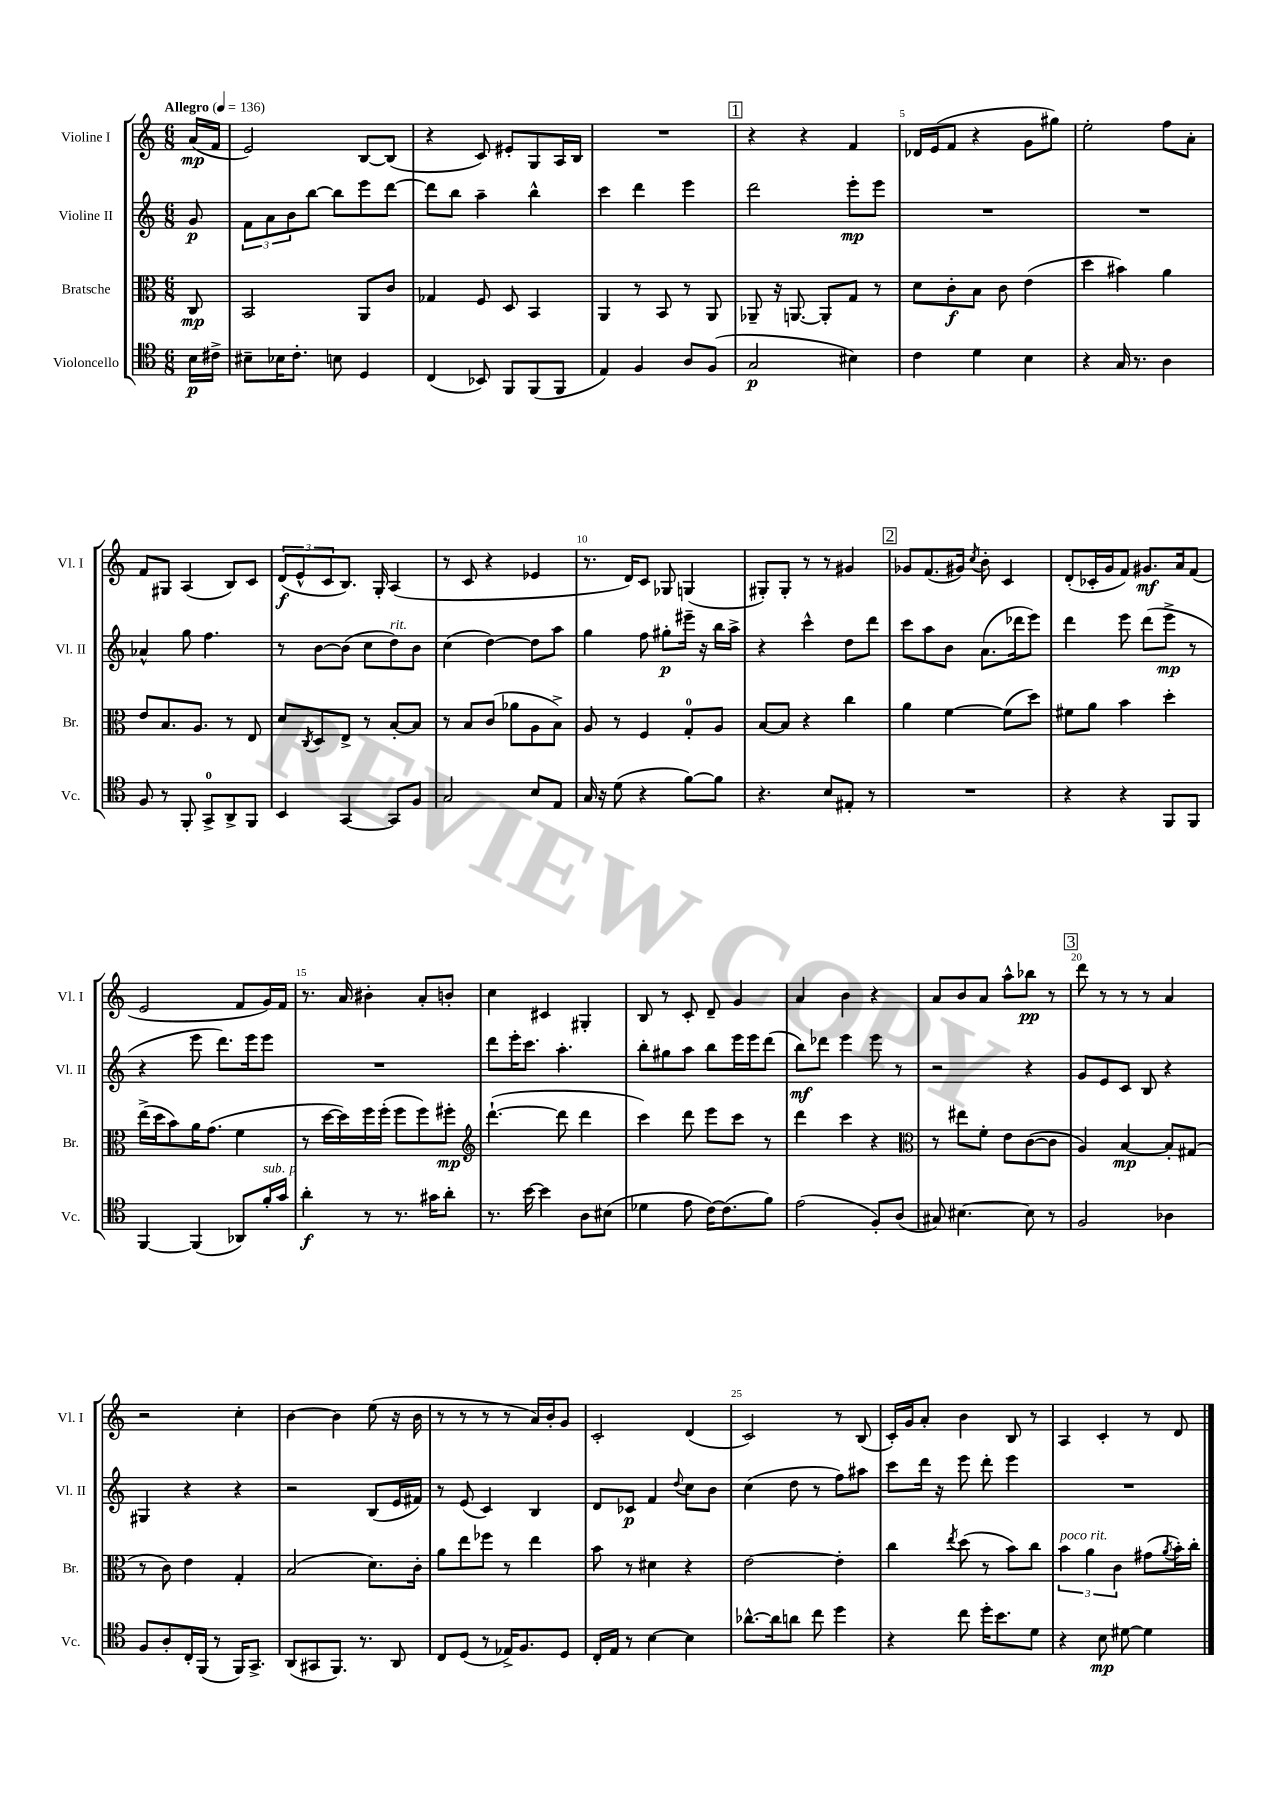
<<
\new StaffGroup <<
\new Staff = "s0" \with { instrumentName = "Violine I" shortInstrumentName = "Vl. I" } {
    \clef treble \key c \major \numericTimeSignature \time 6/8 \partial 8 \tempo "Allegro" 4 = 136
    a'16\mp( f'16 |
    e'2) b8~ b8( |
    r4 c'8) eis'8-. g8 a16 b16 |
    R2. |
    \mark \markup { \box "1" } r4 r4 f'4 |
    des'16 e'16( f'8 r4 g'8 gis''8) |
    e''2-. f''8 a'8-. |
    f'8 gis8 a4( b8) c'8 |
    \tuplet 3/2 { d'8\f( e'8-^ c'8 } b8.) g16-. a4( |
    r8 c'8 r4 ees'4 |
    r8. d'16) c'8 ges8 g4( |
    gis8-.) gis8-. r8 r8 gis'4 |
    \mark \markup { \box "2" } ges'8 f'8.( gis'16) \acciaccatura { c''8 } b'8-. c'4 |
    d'8-.( ces'16-. g'16 f'8) gis'8.\mf a'16 f'8( |
    e'2 f'8 g'16) f'16 |
    r8. a'16 bis'4-. a'8-. b'8-. |
    c''4 cis'4 gis4-. |
    b8 r8 c'8-. d'8-- g'4 |
    a'4 b'4 r4 |
    a'8 b'8 a'8 a''8-^ bes''8\pp r8 |
    \mark \markup { \box "3" } d'''8 r8 r8 r8 a'4 |
    r2 c''4-. |
    b'4~ b'4 e''8( r16 b'16 |
    r8 r8 r8 r8 a'16) b'16-. g'8 |
    c'2-. d'4( |
    c'2) r8 b8( |
    c'16-.) g'16 a'8-. b'4 b8 r8 |
    a4 c'4-. r8 d'8 \bar "|." |
}
\new Staff = "s1" \with { instrumentName = "Violine II" shortInstrumentName = "Vl. II" } {
    \clef treble \key c \major \numericTimeSignature \time 6/8 \partial 8
    g'8\p |
    \tuplet 3/2 { f'8 a'8 b'8 } b''8~ b''8 e'''8 d'''8~ |
    d'''8 b''8 a''4-- b''4-^ |
    c'''4 d'''4 e'''4 |
    \mark \markup { \box "1" } d'''2 e'''8-.\mp e'''8 |
    R2. |
    R2. |
    aes'4-^ g''8 f''4. |
    r8 b'8~ b'8( c''8 d''8^\markup { \italic "rit." }) b'8 |
    c''4( d''4~) d''8 a''8 |
    g''4 f''8 gis''8-.\p eis'''16-- r16 b''16 a''16-> |
    r4 c'''4-^ d''8 d'''8 |
    \mark \markup { \box "2" } c'''8 a''8 b'8 a'8.( des'''16 e'''8) |
    d'''4 e'''8 d'''8( e'''8->\mp r8 |
    r4 e'''8 d'''8.) e'''16 e'''8 |
    R2. |
    d'''8 e'''16-. c'''8. a''4.-. |
    b''8-. gis''8 a''8 b''8 e'''16 e'''16 d'''8( |
    b''8\mf) des'''8 e'''4 e'''8 r8 |
    r2 r4 |
    \mark \markup { \box "3" } g'8 e'8 c'8 b8 r4 |
    gis4 r4 r4 |
    r2 b8( e'16 fis'16) |
    r8 e'8( c'4) b4 |
    d'8 ces'8\p f'4 \appoggiatura { d''8 } c''8 b'8 |
    c''4( d''8 r8 f''8) ais''8 |
    c'''8 d'''16 r16 e'''8 d'''8-. e'''4 |
    R2. \bar "|." |
}
\new Staff = "s2" \with { instrumentName = "Bratsche" shortInstrumentName = "Br." } {
    \clef alto \key c \major \numericTimeSignature \time 6/8 \partial 8
    c8\mp |
    b,2 a,8 c'8 |
    ges4 f8 d8 b,4 |
    a,4 r8 b,8 r8 a,8 |
    \mark \markup { \box "1" } aes,8-- r16 a,8.~ a,8-. g8 r8 |
    d'8 c'8-.\f b8 c'8 e'4( |
    d''4 bis'4) a'4 |
    e'8 b8. a8. r8 e8 |
    d'8 \acciaccatura { c8 } d8 e8-> r8 b8~-. b8 |
    r8 b8 c'8( aes'8 a8 b8->) |
    a8 r8 f4 g8-0-. a8 |
    b8~ b8 r4 c''4 |
    \mark \markup { \box "2" } a'4 f'4~ f'8( d''8) |
    fis'8 a'8 b'4 d''4-. |
    e''16->( d''16 b'8) a'16 g'8.( f'4 |
    r8 d''16~ d''16) f''16 f''16-.( f''8 f''8) fis''8-.\mp |
    \clef treble d'''4.~-!( d'''8 d'''4 |
    c'''4) d'''8 e'''8 c'''8 r8 |
    d'''4 c'''4 r4 |
    \clef alto r8 eis''8 f'8-. e'8 c'8~( c'8 |
    \mark \markup { \box "3" } a4) b4~\mp b8-. gis8( |
    r8 c'8) e'4 g4-. |
    b2( d'8.) c'16-. |
    a'8 e''8 fes''8 r8 e''4 |
    b'8 r8 dis'4 r4 |
    e'2~ e'4-. |
    c''4 \acciaccatura { e''8 } d''8( r8 b'8) c''8 |
    \tuplet 3/2 { b'4^\markup { \italic "poco rit." } a'4 c'4 } gis'8( \acciaccatura { a'8 } b'16-.) c''16-. \bar "|." |
}
\new Staff = "s3" \with { instrumentName = "Violoncello" shortInstrumentName = "Vc." } {
    \clef tenor \key c \major \numericTimeSignature \time 6/8 \partial 8
    b16\p cis'16-> |
    bis8-- bes16 c'8.-. b8 d4 |
    c4( bes,8) f,8 f,8( f,8 |
    e4) f4 a8 f8( |
    \mark \markup { \box "1" } g2\p bis4) |
    c'4 d'4 b4 |
    r4 g16 r8. a4 |
    f8 r8 f,8-. g,8-0-> a,8-> f,8 |
    b,4 g,4~ g,8 f8 |
    g2 b8 e8 |
    g16 r16 d'8( r4 f'8~) f'8 |
    r4. b8 eis8-. r8 |
    \mark \markup { \box "2" } R2. |
    r4 r4 f,8 f,8 |
    f,4~ f,4( aes,8) f'16-.^\markup { \italic "sub. p" } g'16 |
    a'4-.\f r8 r8. gis'16 a'8-. |
    r8. b'16~ b'4 a8 bis8( |
    des'4 e'8 c'16~) c'8.( f'8) |
    e'2( f8-.) a8( |
    gis8) bis4.~ bis8 r8 |
    \mark \markup { \box "3" } f2 aes4 |
    f8 a8-. c16-. f,16( r8 f,16) g,8.-> |
    a,8( gis,8 f,8.) r8. a,8 |
    c8 d8( r8 ees16->) f8. d8 |
    c16-. e16 r8 b4~ b4 |
    aes'8.~-^ aes'16 a'8 c''8 d''4 |
    r4 c''8 d''16-. b'8. d'8 |
    r4 b8\mp dis'8~ dis'4 \bar "|." |
}
>>
>>
\layout { \context { \Score \override BarNumber.break-visibility = ##(#f #t #t) barNumberVisibility = #(every-nth-bar-number-visible 5) } }
